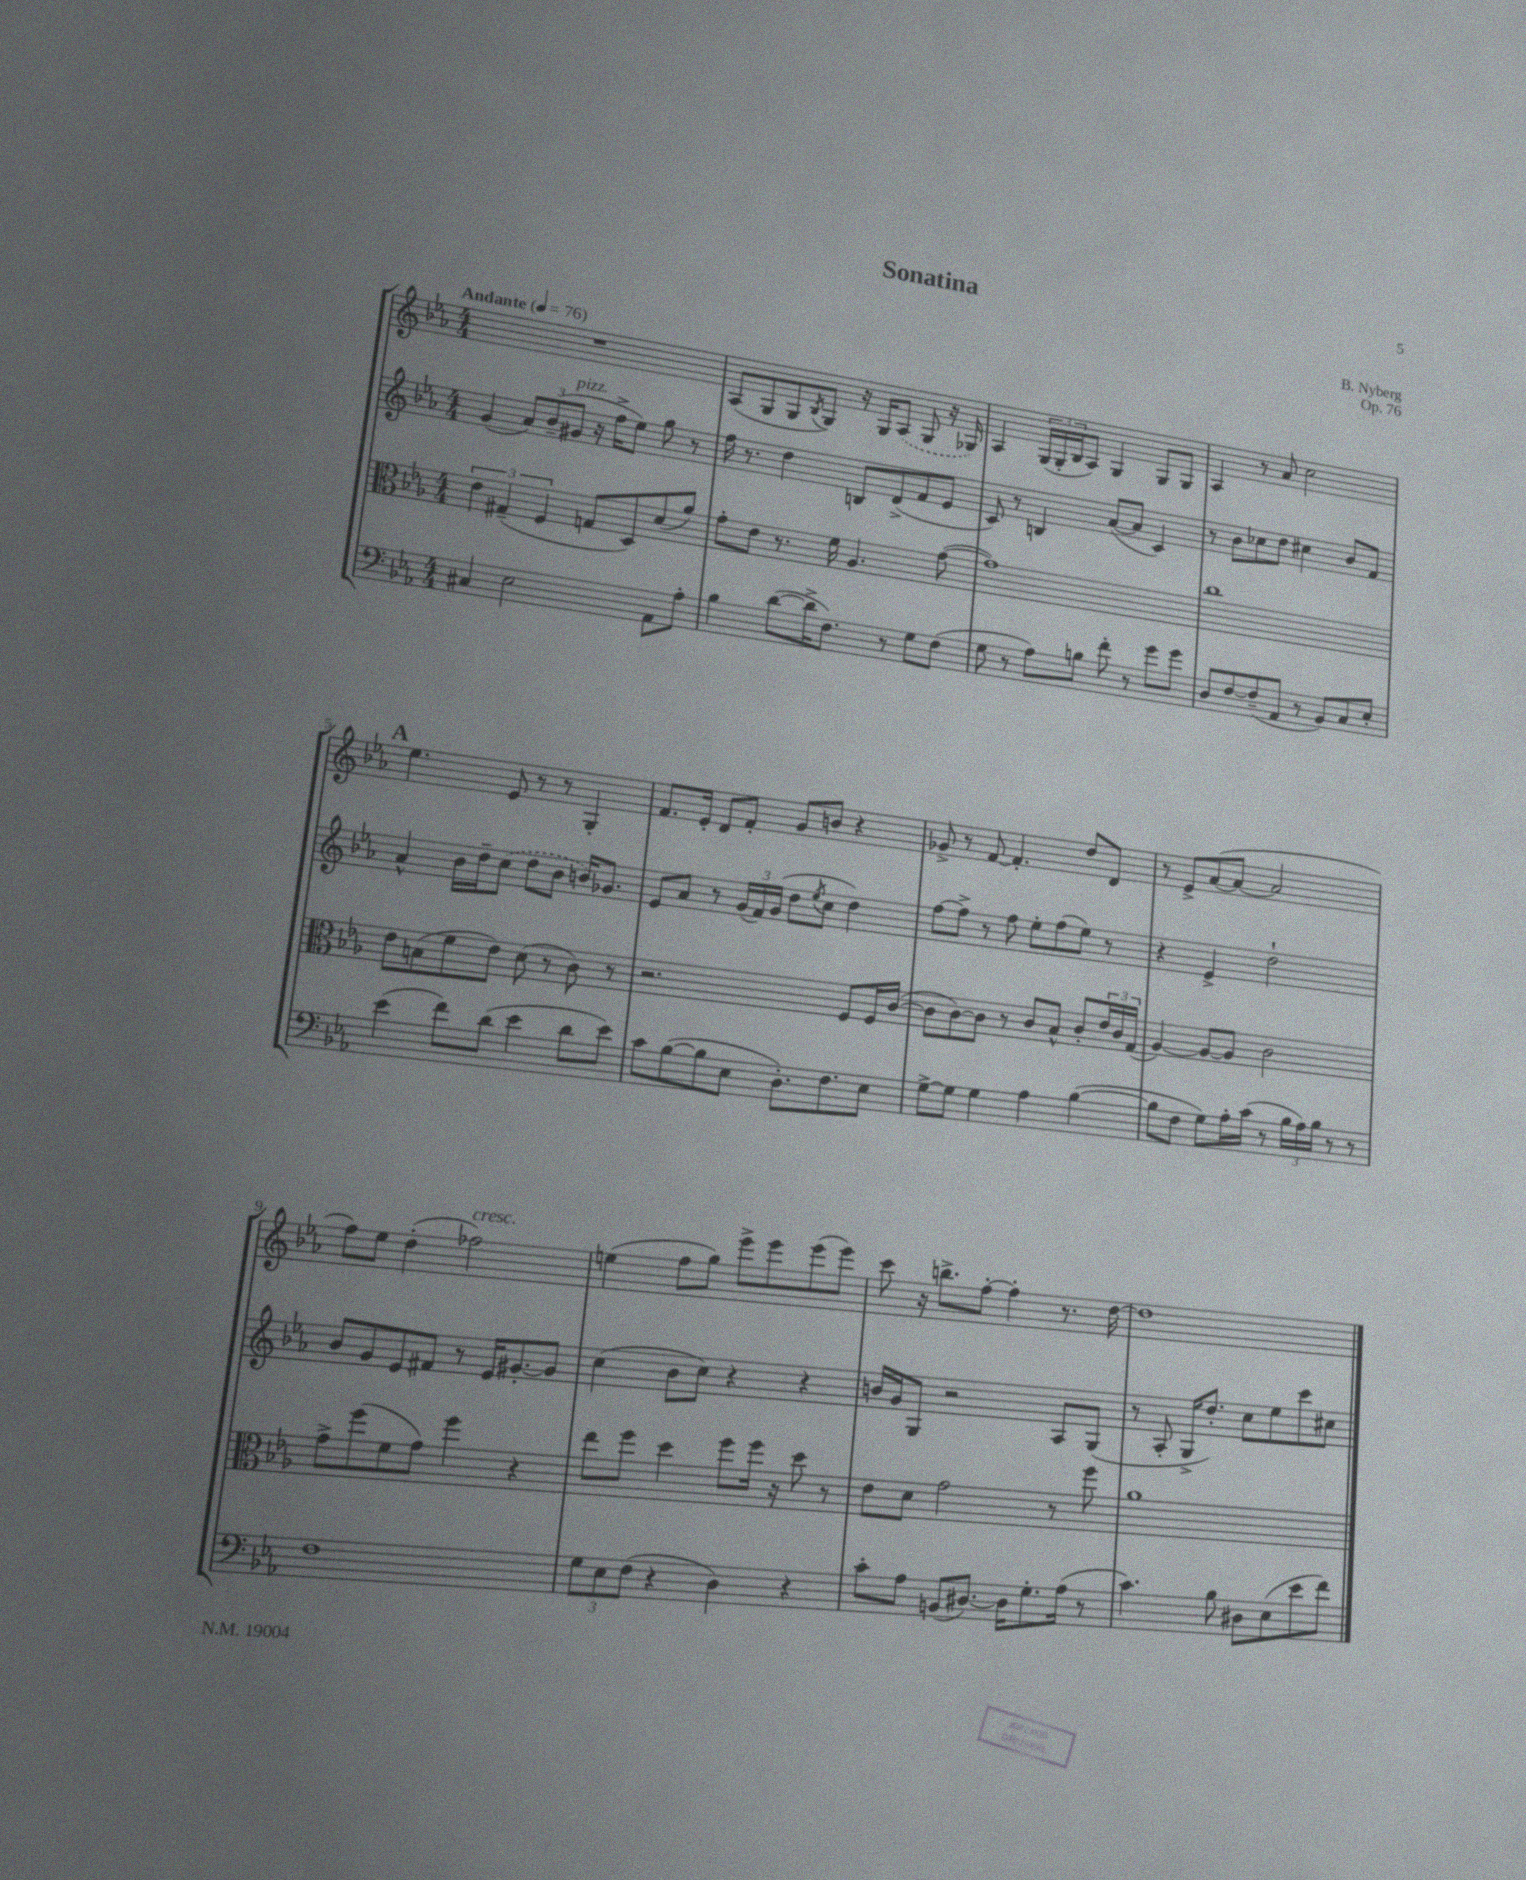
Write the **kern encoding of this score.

**kern	**kern	**kern	**kern
*part4	*part3	*part2	*part1
*staff4	*staff3	*staff2	*staff1
*clefF4	*clefC3	*clefG2	*clefG2
*k[b-e-a-]	*k[b-e-a-]	*k[b-e-a-]	*k[b-e-a-]
*M4/4	*M4/4	*M4/4	*M4/4
*MM76	*MM76	*MM76	*MM76
=1	=1	=1	=1
!	!	!	!LO:TX:a:B:t=Andante
4C#X/	6e-\	(4g/	1r
.	(6G#X~/	.	.
2E-\	.	12a-/L)	.
.	6F/	(12b-~/	.
!	!	!LO:TX:a:i:t=pizz.	!
.	.	12g#X/J	.
.	8Gn/L	16r	.
.	.	16ff^\KL	.
.	8D/)	8ee-\J)	.
8AA-\L	(8d/	8gg\	.
8A-'\J	8a-/J)	8r	.
=2	=2	=2	=2
4B-\	8g'\L	16ff\	(8A-/L
.	.	8.r	.
.	8e-\J	.	8G/
([8d\L	8.r	4dd\	8G/
.	.	.	8qB-/
16d^\K]	.	.	8G/J)
8.F\J)	16f\	.	.
.	4.A-/	8Bn/L	16r
.	.	.	16G/KL
8r	.	(8d^/	(8A-/J
8G\L	.	8f/	8G/
(8F\J	([8g\	8e-/J	16r
.	.	.	16G-X/)
=3	=3	=3	=3
8G\	1g])	8c/)	4A-/
8r	.	8r	.
8A-\L)	.	4Bn/	(24G/LL
.	.	.	24G'/
.	.	.	24B-/J
8Bn\J	.	.	8A-/J)
8f'\	.	([8a-/L	4G/
8r	.	8a-/J]	.
8g\L	.	4c/)	8G/L
8g\J	.	.	8G/J
=4	=4	=4	=4
8D/L	1cc	8r	4A-/
[8F/	.	8b-\L	.
(8F~/]	.	8cc-X\	8r
8AA-/J	.	8dd\J	8a-/
8r	.	4cc#X\	2cc\
8BB-/L)	.	.	.
8C/	.	8b-/L	.
8E-'/J	.	8f/J	.
!!LO:LB:g=z
!!LO:REH:place=s1:t=A
=5	=5	=5	=5
(4e-\	8e-\L	4a-^^/	4.ee-\
.	(8Bn\	.	.
8f\L)	8f\	16b-\LL	.
.	.	16dd~\J	.
(8d\J	8e-\J)	(8cc\J	8e-/
4e-\	(8d\	8dd\L	8r
.	8r	8b-\J	8r
8d\L	8c\)	16bn/KL)	4G'/
.	.	8.g-X/J	.
8e-\J)	8r	.	.
=6	=6	=6	=6
8c\L	2.r	8e-/L	8.f/L
([8B-\	.	8a-/J	.
.	.	.	16e-'/Jk
8B-\]	.	8r	8d/L
8E-\J	.	(24g/LL	8f'/J
.	.	24f/)	.
.	.	(24g/JJ	.
8.D'\L)	.	8dd\L	8g/L
.	.	8qee-/	.
.	.	8cc\J	8bn/J
8.F\	.	.	.
.	8F/L	4dd\)	4r
8E-\J	16F/L	.	.
.	([16c/JJ	.	.
=7	=7	=7	=7
[8G^\L	8c\L]	[8ff\L	8g-X^/
8G\J]	[8c\)	8ff^\J]	8r
4G\	8c\J]	8r	[8f/
.	8r	8ff\	4.f'/]
4A-\	8c/L	8ee-'\L	.
.	8B-^^/J	(8ff\	.
([4B-\	8c'/L	8ee-\J)	8dd/L
.	24e-/L	8r	8d/J
.	24c/	.	.
.	(24G/JJ	.	.
=8	=8	=8	=8
8B-\L]	[4A-/)	4r	8r
8F\J	.	.	8e-^/L
8G\L)	8A-/L_	4e-^/	([8a-/
16A-'\L	8A-/J]	.	8a-/J_
(16c\JJ	.	.	.
8r	2c\	2dd`\	2a-/]
24B-\LL	.	.	.
24A-\)	.	.	.
24B-\JJ	.	.	.
8r	.	.	.
8r	.	.	.
!!LO:LB:g=z
=9	=9	=9	=9
1F	8g^\L	8b-/L	8ff\L)
.	(8ff\	8g/	8ee-\J
.	8f\	8e-/	(4dd'\
.	8g\J)	8f#X/J	.
!	!	!	!LO:TX:a:i:t=cresc.
.	4ff\	8r	2ff-X\)
.	.	16e-/KL	.
.	.	[8.g#X'/	.
.	4r	.	.
.	.	8g#/J]	.
=10	=10	=10	=10
12G\L	8ee-\L	(4cc\	(4een\
12E-\	.	.	.
.	8ff\J	.	.
(12F\J	.	.	.
4r	4dd\	8b-\L	8ff\L
.	.	8cc\J)	8gg\J)
4D\)	8ff\L	4r	8eee-^\L
.	16ff\Jk	.	8eee-\
.	16r	.	.
4r	8dd\	4r	(8eee-\
.	8r	.	8eee-\J)
=11	=11	=11	=11
8c'\L	8e-\L	16bn/LL	8ccc\
.	.	16g/J	.
8A-\J	8d\J	8G/J	16r
.	.	.	8.bbn^\L
(8BBn/L	2g\	2r	.
[8.D#X/J)	.	.	[8ff'\J
.	.	.	4ff'\]
16D#\KL]	.	.	.
8.G'\	.	.	.
.	8r	8A-/L	8.r
(16A-\Jk	.	.	.
8r	8ff\	(8G/J	.
.	.	.	[16dd\
=12	=12	=12	=12
4.c\)	1a-	8r	1dd]
.	.	8A-'/	.
.	.	16G^/KL	.
.	.	8.dd'/J)	.
8B-\	.	.	.
8D#X\L	.	8cc\L	.
(8E-\	.	8ee-\	.
8e-\	.	8ccc\	.
8f\J)	.	8cc#X\J	.
==	==	==	==
*-	*-	*-	*-
